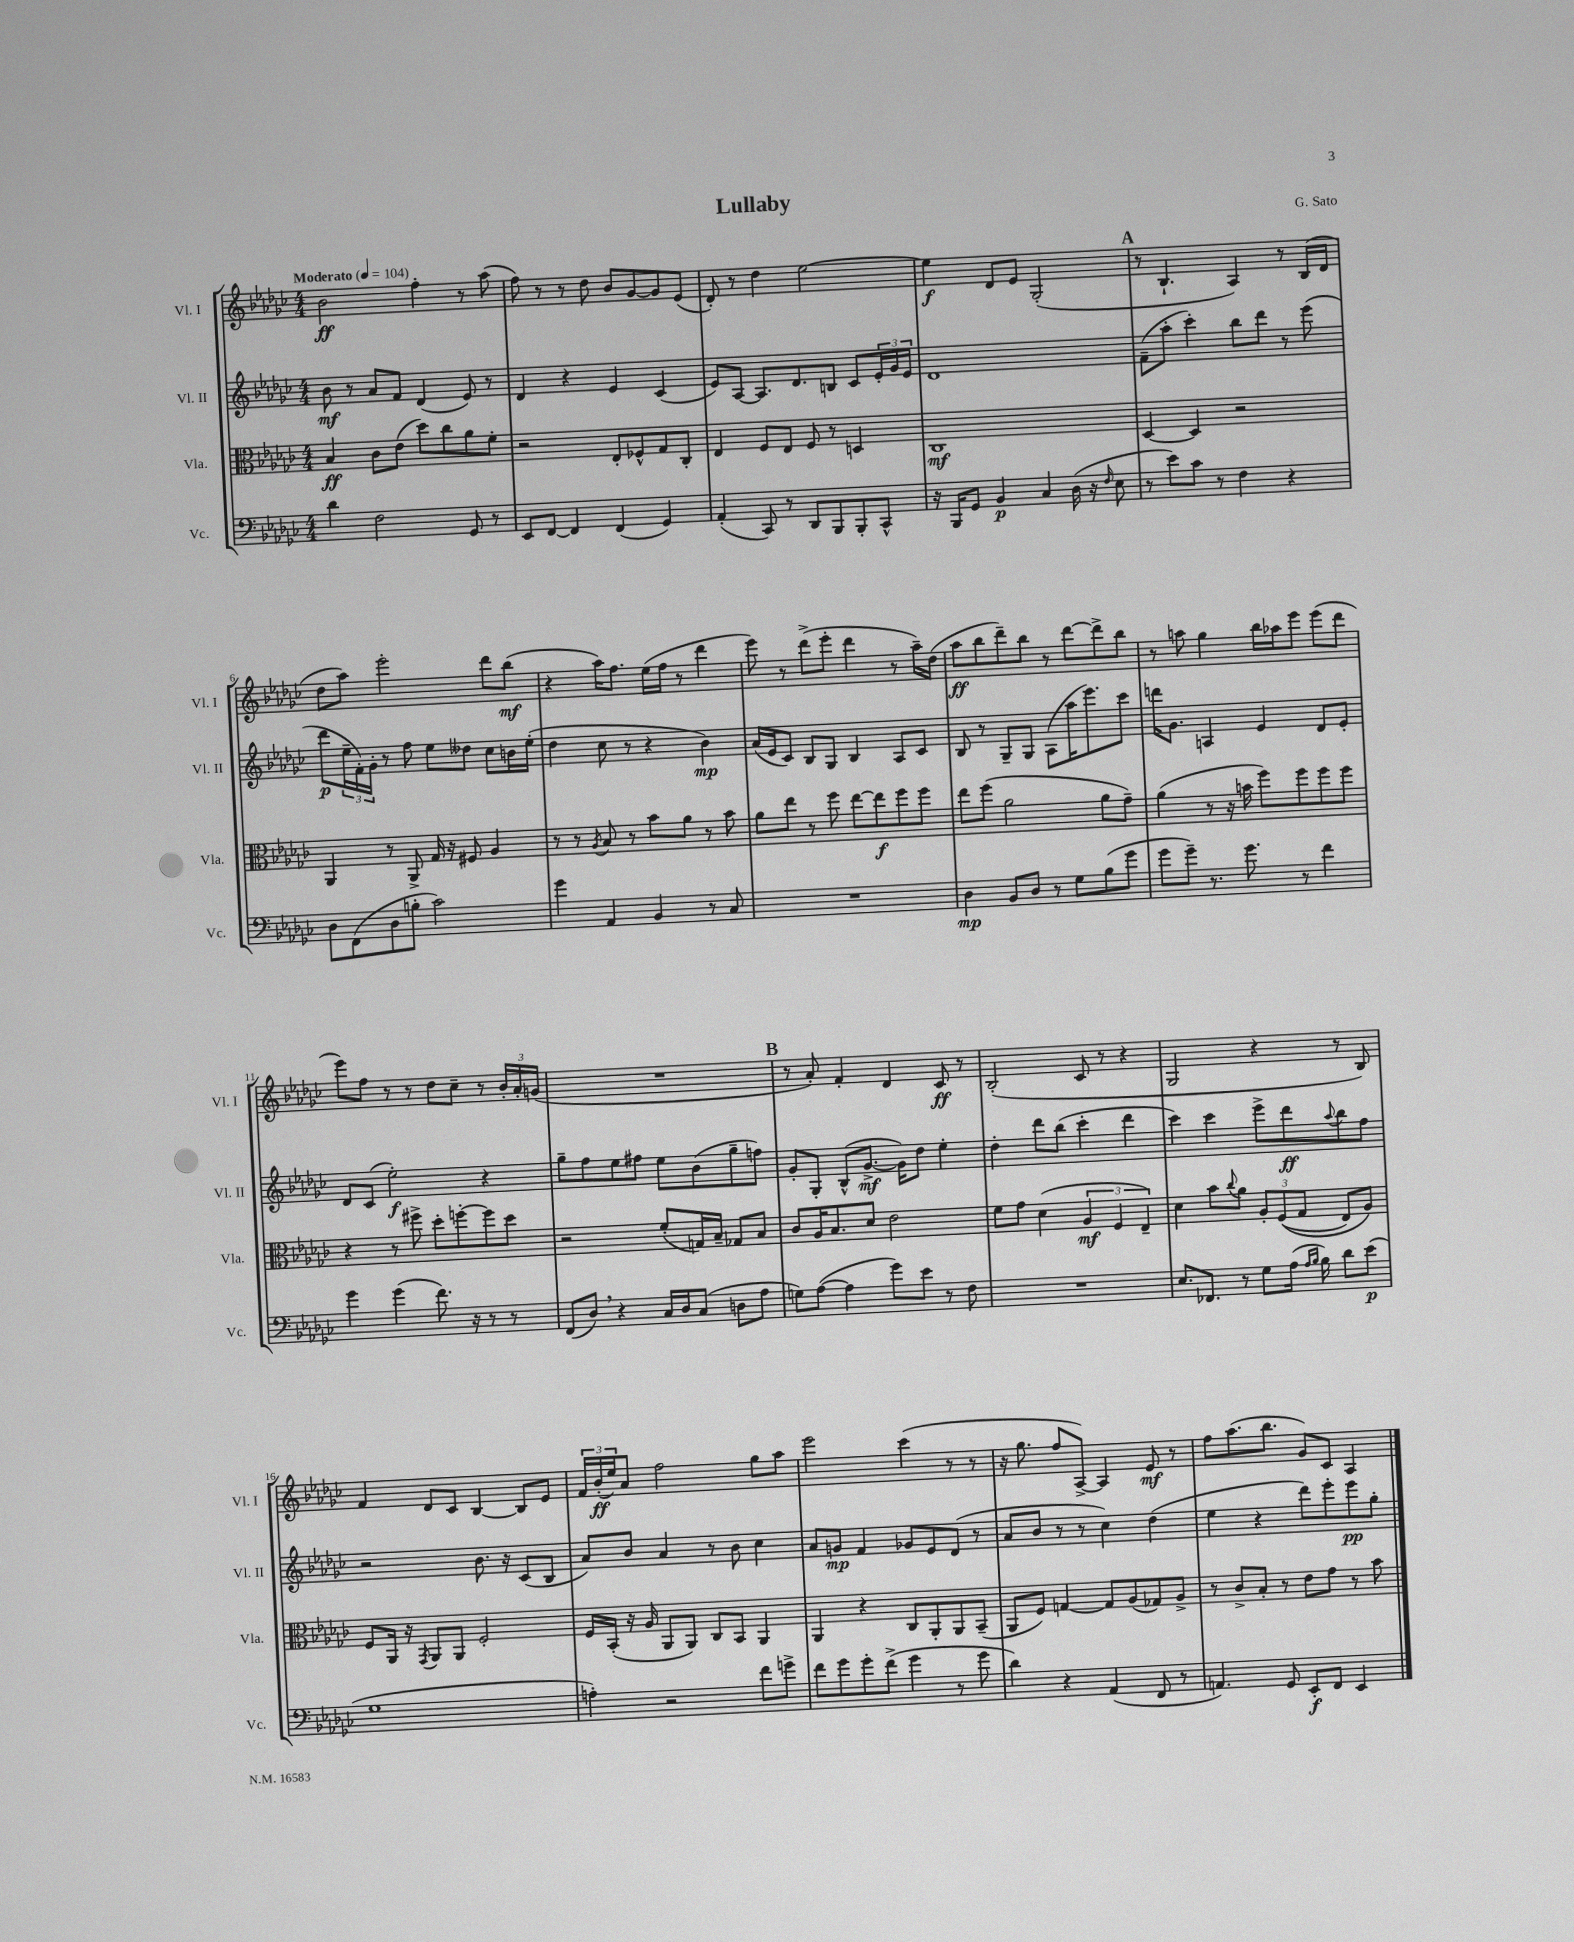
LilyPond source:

\header { title = "Lullaby" composer = "G. Sato" }
<<
\new StaffGroup <<
\new Staff = "s0" \with { instrumentName = "Vl. I" shortInstrumentName = "Vl. I" } {
    \clef treble \key ges \major \numericTimeSignature \time 4/4 \tempo "Moderato" 4 = 104
    bes'2\ff f''4-. r8 aes''8( |
    f''8) r8 r8 des''8 bes'8 ges'8~ ges'8 ees'8( |
    des'8-.) r8 des''4 ees''2~ |
    ees''4\f des'8 ees'8 ges2-.( |
    \mark \markup { \bold "A" } r8 bes4.-! aes4) r8 bes16( des'16 |
    des''8 aes''8) ees'''2-. des'''8 bes''8\mf( |
    r4 aes''16) f''8. ees''16( f''16 r8 des'''4 |
    ees'''8) r8 des'''8->( ees'''8-. des'''4 r8 aes''16--) des''16( |
    aes''8\ff bes''8 des'''8--) bes''8 r8 des'''8~ des'''8-> bes''8 |
    r8 a''8 ges''4 bes''16 aes''16 ees'''8 ees'''8( des'''8 |
    ees'''8) f''8 r8 r8 des''8 ces''8-- r8 \tuplet 3/2 { bes'16-. aes'16-. g'16( } |
    R1 |
    \mark \markup { \bold "B" } r8 aes'8-.) f'4-. des'4 ces'8\ff r8 |
    bes2-.( ces'8 r8 r4 |
    ges2 r4 r8 bes8) |
    f'4 des'8 ces'8 bes4~ bes8 ees'8 |
    \tuplet 3/2 { f'16 bes'16-.\ff( ees''16) } aes'8 f''2 ges''8 aes''8 |
    ees'''2 ces'''4( r8 r8 |
    r16 ges''8. f''8 aes8~->) aes4 ees'8\mf r8 |
    f''8 aes''8.( bes''8. ges'8) ces'8 aes4 \bar "|." |
}
\new Staff = "s1" \with { instrumentName = "Vl. II" shortInstrumentName = "Vl. II" } {
    \clef treble \key ges \major \numericTimeSignature \time 4/4
    bes'8\mf r8 aes'8 f'8 des'4( ees'8) r8 |
    des'4 r4 ees'4 ces'4( |
    ees'8) aes8~ aes8. des'8. b8 ces'8 \tuplet 3/2 { ees'16-. ges'16 ees'16 } |
    des'1 |
    \mark \markup { \bold "A" } f'8--( aes''8-. ces'''4-.) bes''8 des'''8 r8 ees'''8( |
    des'''8\p \tuplet 3/2 { ees''16-- f'16-.) ges'16-. } r8 f''8 ees''8 deses''8 ces''8 b'16 ees''16-.( |
    des''4 ces''8 r8 r4 bes'4\mp) |
    aes'16( ees'16 ces'8) bes8 ges8 bes4 aes8 ces'8 |
    bes8 r8 ges8-- ges8 aes8( aes''16 ees'''8.) ces'''8 |
    d'''16 ges'8. a4 ees'4 des'8 ees'8-. |
    des'8 ces'8( ees''2-.\f) r4 |
    ges''8-- f''8 ees''8 fis''8 ees''8 bes'8( ges''8-- f''8) |
    \mark \markup { \bold "B" } ges'8-. ges8-. bes8-^( ges'8.~->\mf ges'16) des''8 ees''4-. |
    des''4-. des'''8 bes''8( ces'''4-. des'''4 |
    ces'''4) ces'''4 ees'''8-> des'''8\ff \appoggiatura { aes''8 } bes''8 f''8 |
    r2 bes'8. r16 ces'8( bes8 |
    aes'8) bes'8 aes'4 r8 bes'8 ces''4 |
    aes'8 g'8\mp f'4 ges'8 ees'8 des'8( r8 |
    aes'8 bes'8 r8 r8 ces''4) des''4( |
    ees''4 r4 des'''8) ees'''8-. ees'''8\pp ges''8-. \bar "|." |
}
\new Staff = "s2" \with { instrumentName = "Vla." shortInstrumentName = "Vla." } {
    \clef alto \key ges \major \numericTimeSignature \time 4/4
    bes4\ff ces'8 ees'8( des''8) ces''8 aes'8 f'8-. |
    r2 ees8-. fes8-^ ges8 ces8-. |
    ees4 f8 ees8 f8 r8 d4 |
    ces1\mf |
    \mark \markup { \bold "A" } des4~ des4 r2 |
    aes,4 r8 aes,8-> ges16 r16 fis8 aes4 |
    r8 r8 \acciaccatura { aes8 } bes8 r8 bes'8 aes'8 r8 bes'8 |
    aes'8 ees''8 r8 f''8 ees''8~ ees''8\f f''8 f''8 |
    ees''8 f''8( aes'2 aes'8 ges'8--) |
    aes'4( r8 r16 b'16 f''8) f''8 f''8 f''8 |
    r4 r8 fis''8-> des''8-. f''8~-. f''8 des''8 |
    r2 f'8-.( g16) bes16-- ges8 bes8 |
    \mark \markup { \bold "B" } ces'8 aes16 bes8. des'8 ees'2 |
    f'8 ges'8 des'4( \tuplet 3/2 { aes4\mf f4 ees4--) } |
    des'4 bes'8 \appoggiatura { ces''8 } aes'8 \tuplet 3/2 { aes8-. f8(\( ges8 } ees8) aes8\) |
    f8 aes,16 r16 \acciaccatura { ges,8 } aes,8 aes,8 f2-. |
    f16 bes,16-.( r16 aes16 aes,8 aes,8) ces8 bes,8 aes,4 |
    aes,4 r4 ces8 aes,8-. aes,8 bes,8--( |
    aes,8 f8) g4~ g8 aes8( ges8) aes8-> |
    r8 ces'8-> bes8-. r8 ees'8 ges'8 r8 bes'8 \bar "|." |
}
\new Staff = "s3" \with { instrumentName = "Vc." shortInstrumentName = "Vc." } {
    \clef bass \key ges \major \numericTimeSignature \time 4/4
    des'4 f2 ges,8 r8 |
    ees,8 f,8~ f,4 f,4( ges,4) |
    aes,4-.( ces,8) r8 des,8 bes,,8 bes,,8-. ces,8-^ |
    r16 bes,,16 ges,8 bes,4\p ces4 des16( r16 \grace { f16 } ees8 |
    \mark \markup { \bold "A" } r8 ees'8) ces'8 r8 f4 r4 |
    des8 f,8( des8 b8-. ces'2) |
    ges'4 aes,4 bes,4 r8 ces8 |
    R1 |
    des4\mp bes,8 des8 r8 ges8 bes8( ges'8 |
    ges'8 ges'8--) r8. ges'8. r8 f'4 |
    ges'4 ges'4( f'8.) r16 r8 r8 |
    f,8( des8) \breathe r4 ces16 des16 ces8( d8 aes8 |
    \mark \markup { \bold "B" } g8) aes8~( aes4 ges'8) ees'8 r8 f8 |
    R1 |
    ees8. fes,8. r8 ges8 aes16( \grace { aes16 bes16 } bes16) des'8 ees'8\p( |
    ges1 |
    a4-.) r2 f'8 g'8-> |
    f'8 ges'8 ges'8-. f'8->( ges'4 r8 ges'8 |
    des'4) r4 aes,4( f,8 r8 |
    a,4.) ges,8 ees,8-.\f f,8 ees,4 \bar "|." |
}
>>
>>
